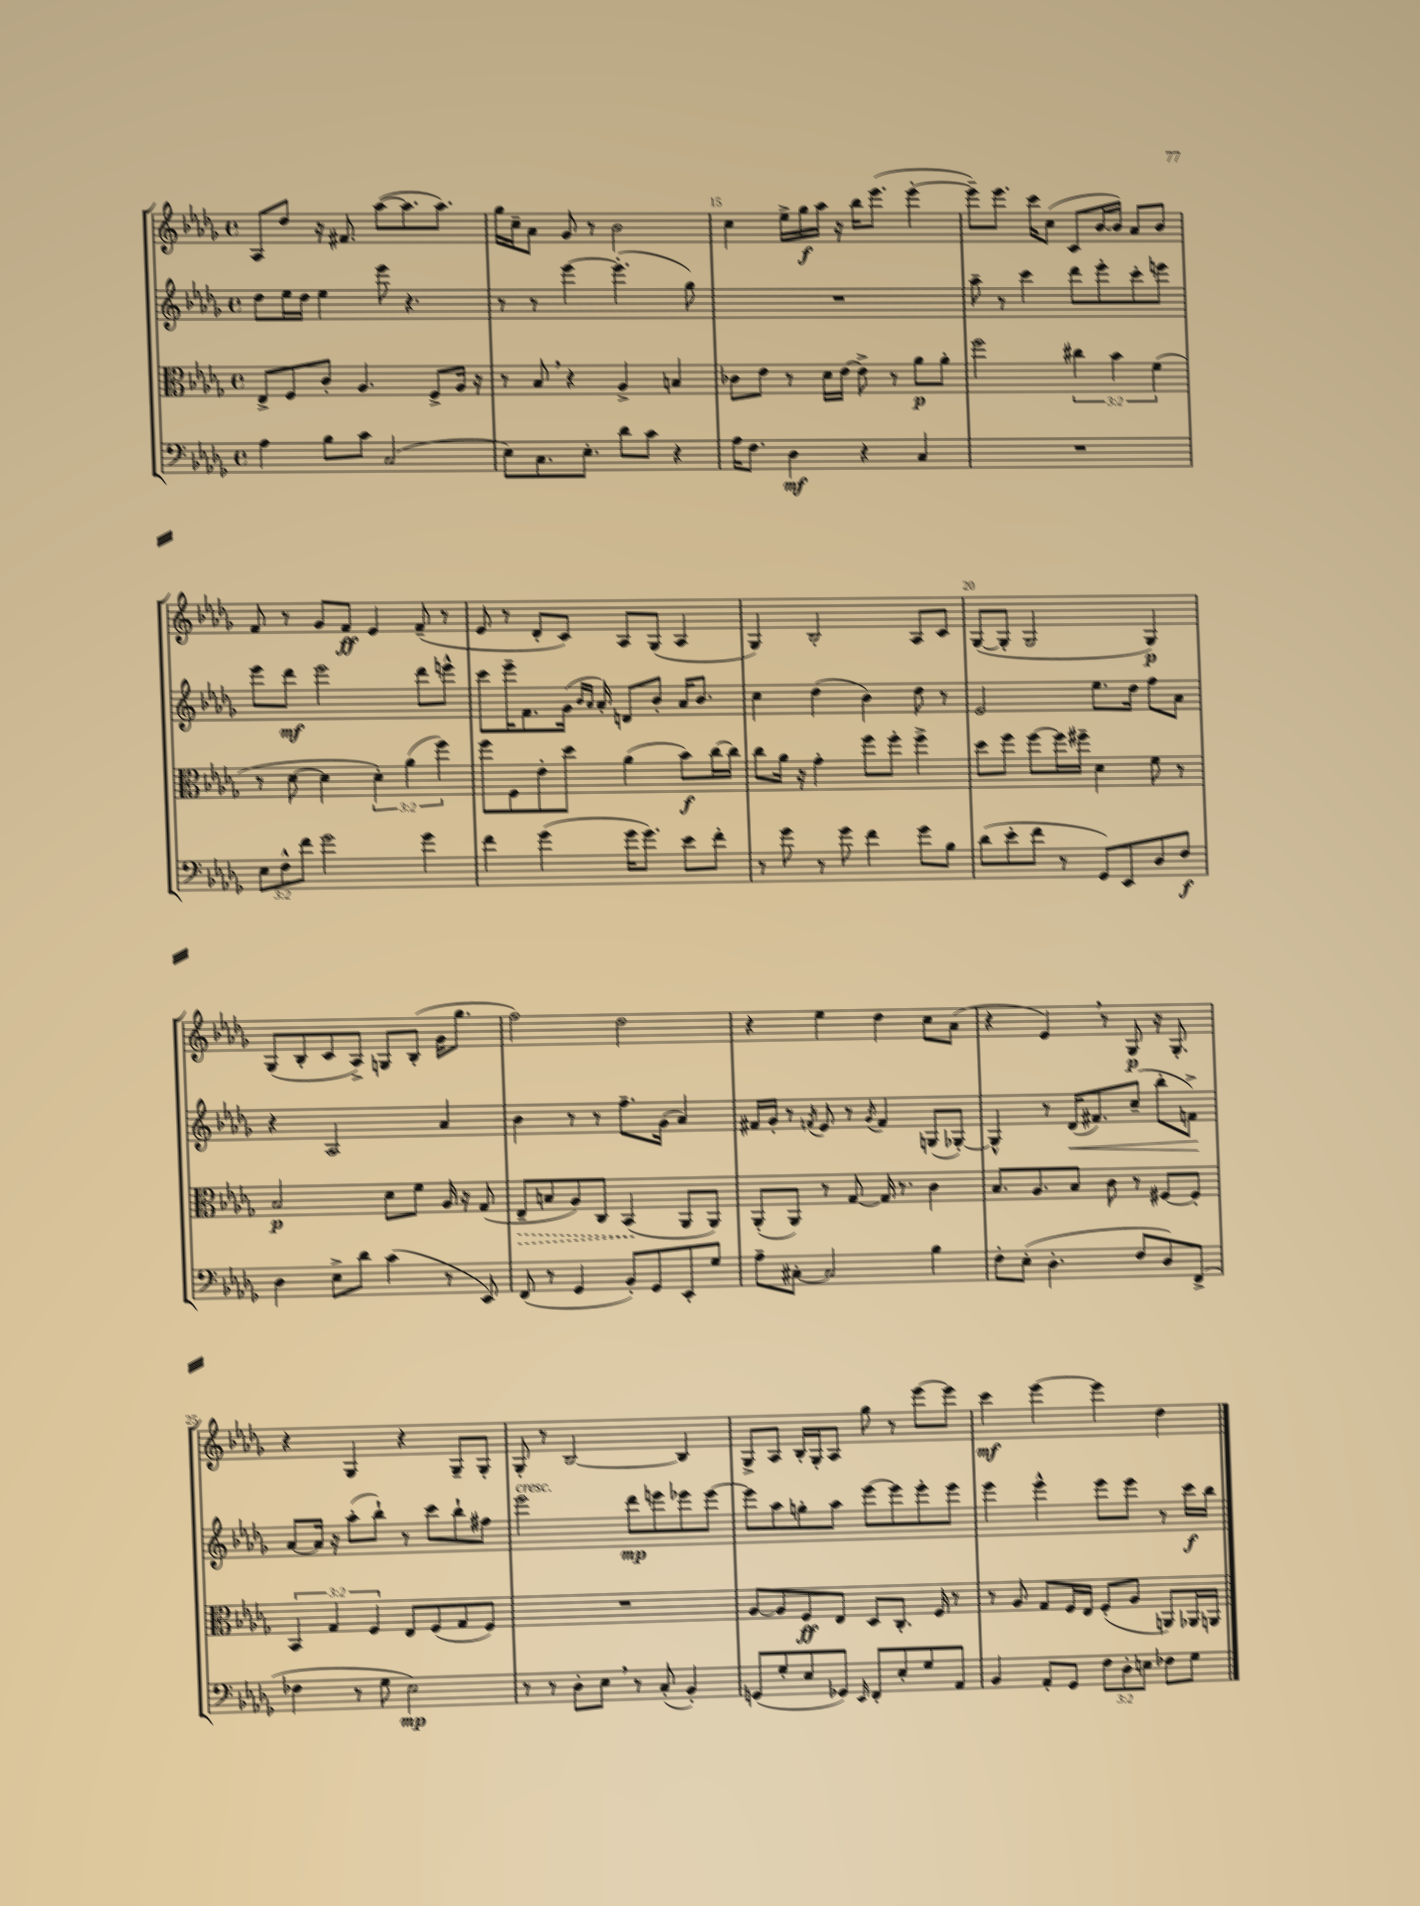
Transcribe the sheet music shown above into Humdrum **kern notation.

**kern	**dynam	**kern	**dynam	**kern	**dynam	**kern	**dynam
*part4	*part4	*part3	*part3	*part2	*part2	*part1	*part1
*staff4	*staff4	*staff3	*staff3	*staff2	*staff2	*staff1	*staff1
*clefF4	*	*clefC3	*	*clefG2	*	*clefG2	*
*k[b-e-a-d-g-]	*	*k[b-e-a-d-g-]	*	*k[b-e-a-d-g-]	*	*k[b-e-a-d-g-]	*
*M4/4	*	*M4/4	*	*M4/4	*	*M4/4	*
*met(c)	*	*met(c)	*	*met(c)	*	*met(c)	*
=13	=13	=13	=13	=13	=13	=13	=13
4A-\	.	8E-^/L	.	8dd-\L	.	8A-/L	.
.	.	8F/	.	16ee-\L	.	8dd-/J	.
.	.	.	.	16dd-\JJ	.	.	.
8B-\L	.	8c'/J	.	4ee-\	.	16r	.
.	.	.	.	.	.	8.f#X/	.
8c\J	.	4.A-/	.	.	.	.	.
(2C/	.	.	.	8eee-\	.	([8aa-\L	.
.	.	.	.	4.r	.	8.aa-\]	.
.	.	8F^/L	.	.	.	.	.
.	.	.	.	.	.	8.aa-\J)	.
.	.	16A-/Jk	.	.	.	.	.
.	.	16r	.	.	.	.	.
=14	=14	=14	=14	=14	=14	=14	=14
8E-\L)	.	8r	.	8r	.	16gg-\LL	.
.	.	.	.	.	.	16cc~\J	.
8.C\	.	8B-,/	.	8r	.	8a-\J	.
.	.	4r	.	[4eee-\	.	8g-/	.
8.E-'\J	.	.	.	.	.	.	.
.	.	.	.	.	.	8r	.
8d-\L	.	4A-^/	.	(4.eee-'\]	.	2b-\	.
8c\J	.	.	.	.	.	.	.
4r	.	4Bn/	.	.	.	.	.
.	.	.	.	8gg-\)	.	.	.
=15	=15	=15	=15	=15	=15	=15	=15
16A-\KL	.	8c-X\L	.	1r	.	4cc\	.
8.F\J	.	.	.	.	.	.	.
.	.	8e-\J	.	.	.	.	.
4D-\	mf	8r	.	.	.	16ee-^\LL	.
.	.	.	.	.	.	16gg-\	f
.	.	16d-\LL	.	.	.	16aa-\JJ	.
.	.	[16e-\JJ	.	.	.	16r	.
4r	.	8e-^\]	.	.	.	16bb-\KL	.
.	.	.	.	.	.	(8.eee-\J	.
.	.	8r	.	.	.	.	.
4C/	.	8a-\L	p	.	.	[4eee-'\	.
.	.	8a-'\J	.	.	.	.	.
=16	=16	=16	=16	=16	=16	=16	=16
1r	.	2ff\	.	8aa-~\	.	8eee-~\L])	.
.	.	.	.	8r	.	8.eee-\J	.
.	.	.	.	4ccc\	.	.	.
.	.	.	.	.	.	16ccc\KL	.
.	.	.	.	.	.	(8cc\J	.
.	.	6cc#X\	.	8ddd-\L	.	8c/L	.
.	.	.	.	8eee-'\	.	[16b-/L	.
.	.	6b-\	.	.	.	.	.
.	.	.	.	.	.	16b-/JJ])	.
.	.	.	.	8ccc'\	.	8a-/L	.
.	.	(6f\	.	.	.	.	.
.	.	.	.	8eeen\J	.	8b-/J	.
!!LO:LB:g=z
=17	=17	=17	=17	=17	=17	=17	=17
12E-\L	.	8r	.	8eee-\L	.	8f/	.
12F^^\	.	.	.	.	.	.	.
.	.	[8d-\	.	8ddd-\J	mf	8r	.
12f\J	.	.	.	.	.	.	.
2g-\	.	4d-\]	.	2eee-\	.	8g-/L	.
.	.	.	.	.	.	8f/J	ff
.	.	6d-'\)	.	.	.	4e-/	.
.	.	(6a-\	.	.	.	.	.
4g-\	.	.	.	8ddd-\L	.	(8f~/	.
.	.	6ff\)	.	.	.	.	.
.	.	.	.	8eeen^^\J	.	8r	.
=18	=18	=18	=18	=18	=18	=18	=18
4f\	.	8ff\L	.	8ccc\L	.	8e-/	.
.	.	8F\	.	16eee-~\K	.	8r	.
.	.	.	.	8.f\	.	.	.
(4g-\	.	8e-'\	.	.	.	8d-'/L	.
.	.	8dd-\J	.	(16g-\Jk	.	8c/J)	.
.	.	.	.	16qqb-/LL	.	.	.
.	.	.	.	16qqa-/JJ	.	.	.
.	.	.	.	16a-'/)	.	.	.
16g-\KL	.	(4a-\	.	8dn/L	.	8A-/L	.
8.g-\J)	.	.	.	.	.	.	.
.	.	.	.	8b-'/J	.	(8G-/J	.
8e-\L	.	8b-\L)	f	16a-/KL	.	4A-/	.
.	.	.	.	8.b-/J	.	.	.
8f'\J	.	[16cc\L	.	.	.	.	.
.	.	16cc\JJ]	.	.	.	.	.
=19	=19	=19	=19	=19	=19	=19	=19
8r	.	8cc\L	.	4cc\	.	4G-/)	.
8g-\	.	16a-\Jk	.	.	.	.	.
.	.	16r	.	.	.	.	.
8r	.	4g-'\	.	(4dd-\	.	2B-'/	.
8g-\	.	.	.	.	.	.	.
4f\	.	8ff\L	.	4b-\)	.	.	.
.	.	8ff'\J	.	.	.	.	.
8g-\L	.	4ff^\	.	8dd-\	.	8A-/L	.
8B-\J	.	.	.	8r	.	8c/J	.
=20	=20	=20	=20	=20	=20	=20	=20
(8d-\L	.	8dd-\L	.	2e-/	.	([8G-/L	.
8e-'\	.	8ff\J	.	.	.	8G-'/J]	.
8f\J	.	[8ff\L	.	.	.	2G-/	.
8r	.	16ff\L]	.	.	.	.	.
.	.	16ff#X~\JJ	.	.	.	.	.
8GG-/L)	.	4d-\	.	8.ee-\L	.	.	.
8EE-/	.	.	.	.	.	.	.
.	.	.	.	16dd-\Jk	.	.	.
8D-/	.	8f\	.	8ff\L	.	4G-/)	p
8F/J	f	8r	.	8a-\J	.	.	.
!!LO:LB:g=z
=21	=21	=21	=21	=21	=21	=21	=21
4D-\	.	2B-/	p	4r	.	(8G-/L	.
.	.	.	.	.	.	8B-'/	.
8E-^\L	.	.	.	2A-/	.	8c/	.
8d-\J	.	.	.	.	.	8A-^/J)	.
(4c\	.	8d-\L	.	.	.	8Gn/L	.
.	.	8f\J	.	.	.	(8B-'/J	.
8r	.	16A-/	.	4a-/	.	16g-\KL	.
.	.	16r	.	.	.	8.gg-\J	.
8EE-/)	.	(8G-/	.	.	.	.	.
=22	=22	=22	=22	=22	=22	=22	=22
!	!	!	!LO:HP:b	!	!	!	!
(8FF/	.	8E-~/L	>	4b-\	.	2ff\)	.
8r	.	8Bn/	.	.	.	.	.
4GG-/	.	8A-/)	.	8r	.	.	.
.	.	8C/J	.	8r	.	.	.
8BB-'/L)	.	(4BB-/	.	8.ff~\L	.	2dd-\	.
8GG-/	.	.	.	.	.	.	.
.	.	.	.	(16g-\Jk	.	.	.
8EE-'/	.	8AA-/L	]	4a-/)	.	.	.
8G-/J	.	8AA-/J)	.	.	.	.	.
=23	=23	=23	=23	=23	=23	=23	=23
8A-~\L	.	(8AA-'/L	.	16f#X/LL	.	4r	.
.	.	.	.	16g-'/JJ	.	.	.
[8C#X'\J	.	8AA-/J)	.	8r	.	.	.
.	.	.	.	8qfn/	.	.	.
2C#/]	.	8r	.	8e-/	.	4ee-\	.
.	.	[8G-/	.	8r	.	.	.
.	.	.	.	8qg-/	.	.	.
.	.	16G-/]	.	4f/	.	4dd-\	.
.	.	8.r	.	.	.	.	.
4B-\	.	4c\	.	(8Gn/L	.	8cc\L	.
.	.	.	.	[8G-X'/J)	.	(8a-\J	.
=24	=24	=24	=24	=24	=24	=24	=24
8F'\L	.	8.B-/L	.	4G-^^/]	.	4r	.
(8E-'\J	.	.	.	.	.	.	.
.	.	8.A-/	.	.	.	.	.
4.D-'\	.	.	.	8r	.	4e-,/)	.
!	!	!	!	!	!LO:HP:b	!	!
.	.	8B-/J	.	(16d-/KL	<	.	.
.	.	.	.	8.f#X/)	.	.	.
.	.	8c\	.	.	.	8r	.
8F/L	.	8r	.	(8cc~/J	.	8G-/	p
8D-/)	.	[8F#X/L	.	8bb-'\L	.	16r	.
.	.	.	.	.	.	8.G-'/	.
(8FF^/J	.	8F#'/J]	.	8fn^\J)	.	.	.
.	.	.	.	.	[	.	.
!!LO:LB:g=z
=25	=25	=25	=25	=25	=25	=25	=25
4F-X\	.	6BB-/	.	[8a-/L	.	4r	.
.	.	.	.	16a-/Jk]	.	.	.
.	.	6G-/	.	.	.	.	.
.	.	.	.	16r	.	.	.
8r	.	.	.	(8aa-'\L	.	4G-/	.
.	.	6F/	.	.	.	.	.
8G-\	.	.	.	8bb-`\J)	.	.	.
2E-\)	mp	8E-/L	.	8r	.	4r	.
.	.	(8F/	.	8ccc\L	.	.	.
.	.	8G-/	.	8bb-`\	.	8G-~/L	.
.	.	8F/J)	.	8ff#X\J	.	8G-'/J	.
=26	=26	=26	=26	=26	=26	=26	=26
!	!	!	!	!LO:TX:a:i:t=cresc.	!	!	!
8r	.	1r	.	2eee-\	.	8G-'/	.
8r	.	.	.	.	.	8r	.
8D-'\L	.	.	.	.	.	[2B-/	.
8E-,\J	.	.	.	.	.	.	.
8r	.	.	.	8ddd-\L	mp	.	.
(8C'/	.	.	.	8eeen\	.	.	.
4BB-'/)	.	.	.	8eee-X\	.	4B-/]	.
.	.	.	.	[8eee-\J	.	.	.
=27	=27	=27	=27	=27	=27	=27	=27
(8GGn/L	.	[8A-/L	.	8eee-\L]	.	8G-^/L	.
8G-'/	.	8A-/]	.	8aa-\	.	8A-/J	.
8E-/	.	8F/	ff	8ggn'\	.	16B-'/LL	.
.	.	.	.	.	.	16G-'/J	.
8GG-X/J)	.	8E-/J	.	8aa-\J	.	8A-/J	.
16qqEE-/	.	.	.	.	.	.	.
8FF'/L	.	8D-/L	.	[8eee-\L	.	8gg-\	.
8E-'/	.	8.C'/J	.	8eee-\]	.	8r	.
8G-/	.	.	.	8eee-'\	.	[8eee-\L	.
.	.	16F/	.	.	.	.	.
8AA-/J	.	8r	.	8eee-\J	.	8eee-\J]	.
=28	=28	=28	=28	=28	=28	=28	=28
4BB-/	.	8r	.	4eee-\	.	4ccc\	mf
.	.	8A-/	.	.	.	.	.
8AA-'/L	.	8G-/L	.	4eee-^^\	.	[4eee-\	.
8GG-/J	.	16F/L	.	.	.	.	.
.	.	16E-/JJ	.	.	.	.	.
12F\L	.	(8F'/L	.	8eee-\L	.	4eee-\]	.
12D-'\	.	.	.	.	.	.	.
.	.	8A-/J	.	8eee-\J	.	.	.
12En\J	.	.	.	.	.	.	.
8F-X\L	.	8AAn/L)	.	8r	.	4dd-\	.
8G-\J	.	16AA-X/L	.	16ccc\LL	f	.	.
.	.	16AAn/JJ	.	16bb-\JJ	.	.	.
==	==	==	==	==	==	==	==
*-	*-	*-	*-	*-	*-	*-	*-
